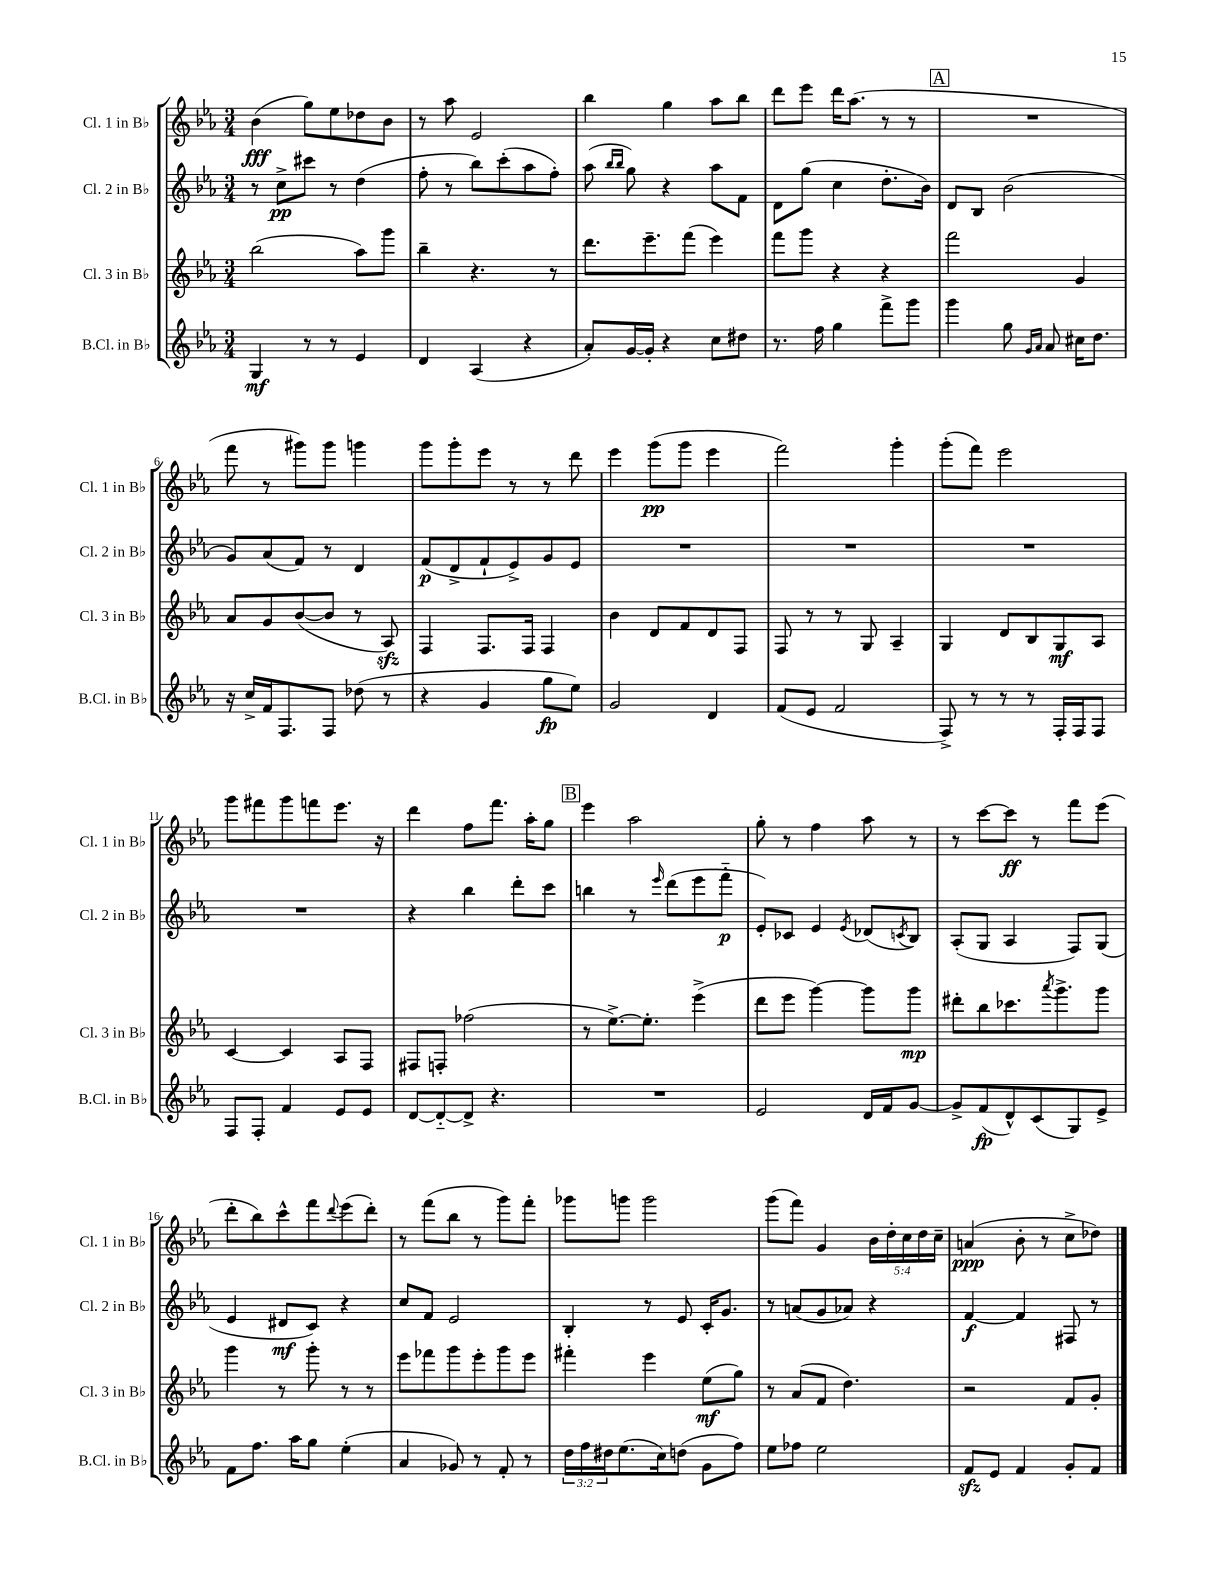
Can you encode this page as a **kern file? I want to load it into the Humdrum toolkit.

**kern	**kern	**kern	**kern
*staff4	*staff3	*staff2	*staff1
*clefG2	*clefG2	*clefG2	*clefG2
*k[b-e-a-]	*k[b-e-a-]	*k[b-e-a-]	*k[b-e-a-]
*M3/4	*M3/4	*M3/4	*M3/4
4G	(2bb-	8r	(4b-
.	.	8cc^	.
8r	.	8ccc#	8gg)
8r	.	8r	8ee-
4e-	8aa-)	(4dd	8dd-
.	8ggg	.	8b-
=	=	=	=
4d	4bb-~	8ff'	8r
.	.	8r	8aa-
(4A-	4.r	8bb-)	2e-
.	.	(8ccc'	.
4r	.	8aa-	.
.	8r	8ff')	.
=	=	=	=
8a-')	8.ddd	(8aa-	4bb-
.	.	16qqbb-	.
.	.	16qqbb-	.
[16g	.	8gg)	.
16g']	8.eee-~	.	.
4r	.	4r	4gg
.	(8fff	.	.
8cc	4eee-)	8aa-	8aa-
8dd#	.	8f	8bb-
=	=	=	=
8.r	8fff	8d	8ddd
.	8ggg	(8gg	8eee-
16ff	.	.	.
4gg	4r	4cc	16ddd
.	.	.	(8.aa-
8fff^	4r	8.dd'	8r
8ggg	.	.	8r
.	.	16b-)	.
=	=	=	=
4ggg	2fff	8d	2.r
.	.	8B-	.
8gg	.	(2b-	.
16qqg	.	.	.
16qqa-	.	.	.
8a-	.	.	.
16cc#	4g	.	.
8.dd	.	.	.
=	=	=	=
16r	8a-	8g)	8fff
16cc^	.	.	.
16f	8g	(8a-	8r
8.F	.	.	.
.	([8b-	8f)	8ggg#)
8F	8b-]	8r	8ggg#
(8dd-	8r	4d	4ggg
8r	8A-)	.	.
=	=	=	=
4r	4F	(8f	8ggg
.	.	8d^	8ggg'
4g	8.F	8f`	8eee-
.	.	8e-^)	8r
.	16F	.	.
8gg	4F	8g	8r
8ee-)	.	8e-	8ddd
=	=	=	=
2g	4b-	2.r	4eee-
.	8d	.	(8ggg
.	8f	.	8ggg
4d	8d	.	4eee-
.	8F	.	.
=	=	=	=
(8f	8F	2.r	2fff)
8e-	8r	.	.
2f	8r	.	.
.	8G	.	.
.	4A-~	.	4ggg'
=	=	=	=
8F^)	4G	2.r	(8ggg'
8r	.	.	8fff)
8r	8d	.	2eee-
8r	8B-	.	.
16F'	8G	.	.
16F	.	.	.
8F	8A-	.	.
=	=	=	=
8F	[4c	2.r	8ggg
8F'	.	.	8fff#
4f	4c]	.	8ggg
.	.	.	8fff
8e-	8A-	.	8.eee-
8e-	8F	.	.
.	.	.	16r
=	=	=	=
[8d	8F#	4r	4ddd
8d'~_	8F'	.	.
8d^]	(2ff-	4bb-	8ff
4.r	.	.	8.fff
.	.	8ddd'	.
.	.	.	16aa-'
.	.	8ccc	8gg
=	=	=	=
2.r	8r	4bb	4eee-
.	[8.ee-^)	.	.
.	.	8r	2aa-
.	8.ee-']	.	.
.	.	16qqeee-	.
.	.	(8ddd	.
.	(4eee-^	8eee-	.
.	.	8fff'~	.
=	=	=	=
2e-	8ddd	8e-')	8gg'
.	8eee-	8c-	8r
.	[4ggg)	4e-	4ff
.	.	8qe-	.
16d	8ggg]	(8d-	8aa-
16f	.	.	.
.	.	8qc	.
[8g	8ggg	8B-)	8r
=	=	=	=
8g^]	8ddd#'	(8A-'	8r
(8f	8bb-	8G	[8ccc
8d^^)	8.ccc-	4A-	8ccc]
(8c	.	.	8r
.	8qaaa-	.	.
.	8.ggg^	.	.
8G)	.	8F)	8fff
8e-^	8ggg	(8G	(8eee-
=	=	=	=
8f	4ggg	4e-	8ddd'
8.ff	.	.	8bb-)
.	8r	8d#	8ccc^^
16aa-	.	.	.
8gg	8ggg'	8c)	8fff
.	.	.	8qqddd
(4ee-'	8r	4r	(8eee-
.	8r	.	8ddd')
=	=	=	=
4a-	8eee-	8cc	8r
.	8fff-	8f	(8fff
8g-)	8ggg	2e-	8bb-
8r	8eee-'	.	8r
8f'	8ggg	.	8ggg)
8r	8eee-	.	8fff'
=	=	=	=
24dd	4fff#'	4B-'	8ggg-
24ff	.	.	.
24dd#	.	.	.
(8.ee-	.	.	8ggg
.	4eee-	8r	2ggg
16cc)	.	.	.
(8dd	.	8e-	.
8g	(8ee-	16c'	.
.	.	8.g	.
8ff)	8gg)	.	.
=	=	=	=
8ee-	8r	8r	(8ggg
8ff-	(8a-	(8a	8fff)
2ee-	8f	8g	4g
.	4.dd)	8a-)	.
.	.	4r	20b-
.	.	.	20dd'
.	.	.	20cc
.	.	.	20dd
.	.	.	20cc~
=	=	=	=
8f	2r	[4f	(4a
8e-	.	.	.
4f	.	4f]	8b-'
.	.	.	8r
8g'	8f	8F#	8cc^
8f	8g'	8r	8dd-)
==	==	==	==
*-	*-	*-	*-
